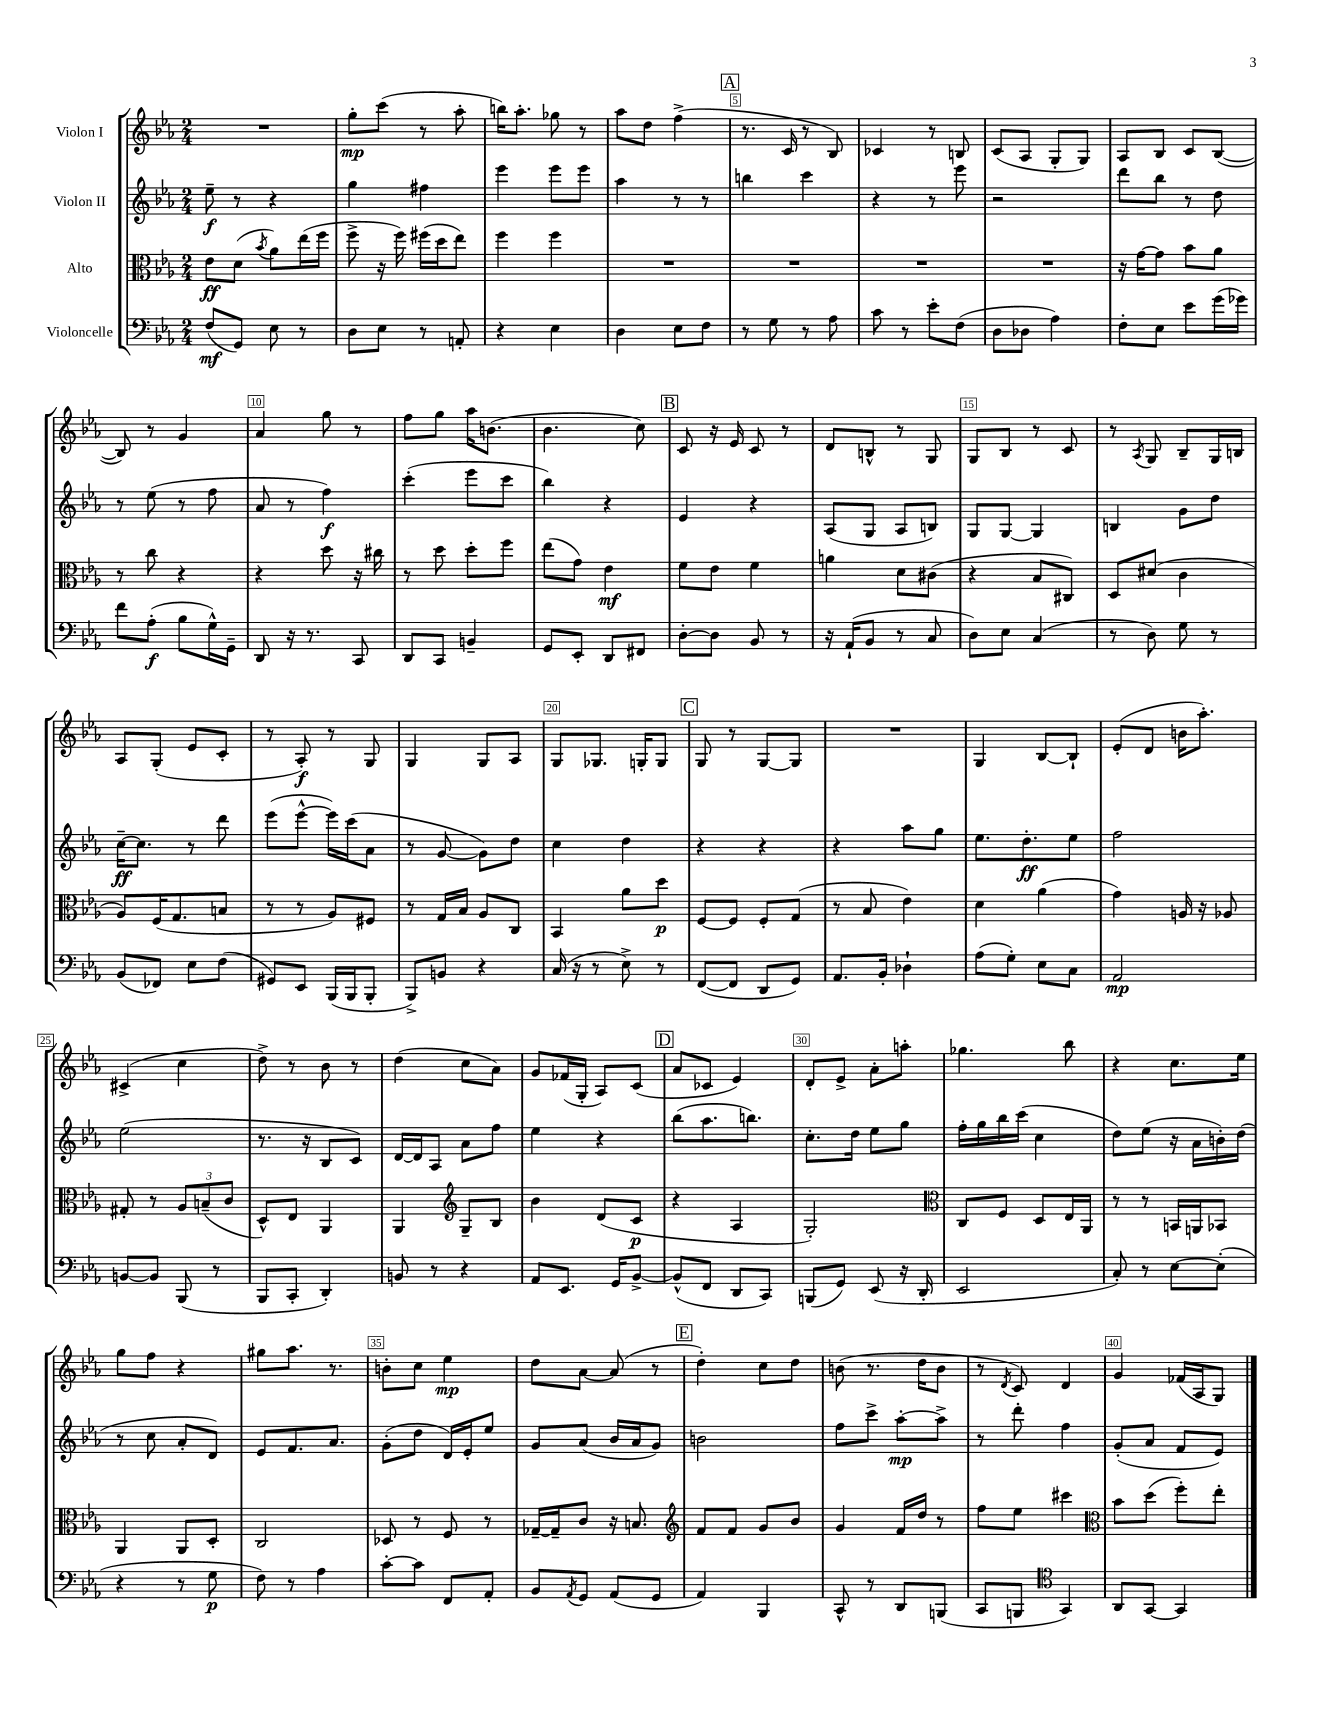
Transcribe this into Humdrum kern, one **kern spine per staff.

**kern	**kern	**kern	**kern
*staff4	*staff3	*staff2	*staff1
*clefF4	*clefC3	*clefG2	*clefG2
*k[b-e-a-]	*k[b-e-a-]	*k[b-e-a-]	*k[b-e-a-]
*M2/4	*M2/4	*M2/4	*M2/4
(8F/L	8e-\L	8ee-~\	2r
8GG/J)	(8d\J	8r	.
.	8qb-/	.	.
8E-\	8a-\L)	4r	.
8r	(16ee-\L	.	.
.	16ff\JJ	.	.
=	=	=	=
8D\L	8ff^\	4gg\	8gg'\L
8E-\J	16r	.	(8ccc\J
.	16ff\)	.	.
8r	(16ff#\LL	4ff#\	8r
.	16dd\J	.	.
8AA'/	8ee-\J)	.	8aa-'\
=	=	=	=
4r	4ff\	4eee-\	16bb\LK)
.	.	.	8.aa-'\J
4E-\	4ff\	8eee-\L	8gg-\
.	.	8eee-\J	8r
=	=	=	=
4D\	2r	4aa-\	8aa-\L
.	.	.	8dd\J
8E-\L	.	8r	(4ff^\
8F\J	.	8r	.
=	=	=	=
8r	2r	4bb\	8.r
8G\	.	.	.
.	.	.	16c/
8r	.	4ccc\	8r
8A-\	.	.	8B-/)
=	=	=	=
8c\	2r	4r	4c-/
8r	.	.	.
8e-'\L	.	8r	8r
(8F\J	.	8eee-\	8B/
=	=	=	=
8D\L	2r	2r	(8c/L
8D-\J	.	.	8A-/J
4A-\)	.	.	8G'/L
.	.	.	8G/J)
=	=	=	=
8F'\L	16r	8ddd\L	8A-/L
.	[16g\LK	.	.
8E-\J	8g\]J	8bb-\J	8B-/J
8e-\L	8b-\L	8r	8c/L
(16g\L	8a-\J	8dd\	([8B-/J
16g-\JJ)	.	.	.
=	=	=	=
8f\L	8r	8r	8B-/])
(8A-'\J	8cc\	(8ee-\	8r
8B-\L	4r	8r	4g/
16G^^\L)	.	8ff\	.
16GG~\JJ	.	.	.
=	=	=	=
8DD/	4r	8a-/	4a-/
16r	.	8r	.
8.r	.	.	.
.	8dd\	4ff\)	8gg\
8CC/	16r	.	8r
.	16cc#\	.	.
=	=	=	=
8DD/L	8r	(4ccc'\	8ff\L
8CC/J	8dd\	.	8gg\J
4BB~/	8dd'\L	8eee-\L	16aa-\LK
.	.	.	(8.b\J
.	8ff\J	8ccc\J	.
=	=	=	=
8GG/L	(8ee-\L	4bb-\)	4.b-\
8EE-'/J	8g\J)	.	.
8DD/L	4e-\	4r	.
8FF#/J	.	.	8cc\)
=	=	=	=
[8D'\L	8f\L	4e-/	8c/
8D\]J	8e-\J	.	16r
.	.	.	16e-/
8BB-/	4f\	4r	8c/
8r	.	.	8r
=	=	=	=
16r	4a\	(8A-/L	8d/L
(16AA-`/LK	.	.	.
8BB-/J	.	8G/J	8B^^/J
8r	8d\L	8A-/L	8r
8C/	(8c#\J	8B/J)	8G/
=	=	=	=
8D\L)	4r	8G/L	8G/L
8E-\J	.	[8G/J	8B-/J
(4C/	8B-/L	4G/]	8r
.	8C#/J)	.	8c/
=	=	=	=
8r	8D/L	4B/	8r
.	.	.	8qA-/
8D\)	(8d#/J	.	8G/
8G\	4c\	8g\L	8B-~/L
8r	.	8dd\J	16G/L
.	.	.	16B/JJ
=	=	=	=
(8BB-/L	8A-/L)	[16cc~\LK	8A-/L
.	.	8.cc\]J	.
8FF-/J)	(16F/K	.	(8G'/J
.	8.G/	.	.
8E-\L	.	8r	8e-/L
(8F\J	8B/J	8ddd\	8c'/J
=	=	=	=
8GG#/L)	8r	(8eee-\L	8r
8EE-/J	8r	[8eee-^^\J	8A-'/)
(16BBB-/LL	8A-/L)	16eee-\]LL)	8r
16BBB-/J	.	(16ccc\J	.
8BBB-'/J	8F#/J	8a-\J	8G/
=	=	=	=
8BBB-^/L)	8r	8r	4G/
8BB/J	16G/LL	[8g/	.
.	16B-/JJ	.	.
4r	8A-/L	8g\]L)	8G/L
.	8C/J	8dd\J	8A-/J
=	=	=	=
(16C/	4BB-/	4cc\	8G/L
16r	.	.	.
8r	.	.	8.G-/J
8E-^\)	8a-\L	4dd\	.
.	.	.	16G'/LK
8r	8dd\J	.	8G/J
=	=	=	=
([8FF/L	[8F/L	4r	8G/
8FF/]J	8F/]J	.	8r
8DD/L	8F'/L	4r	[8G/L
8GG/J)	(8G/J	.	8G/]J
=	=	=	=
8.AA-/L	8r	4r	2r
.	8B-/	.	.
16BB-'/Jk	.	.	.
4D-`\	4e-\)	8aa-\L	.
.	.	8gg\J	.
=	=	=	=
(8A-\L	4d\	8.ee-\L	4G/
8G'\J)	.	.	.
.	.	8.dd'\	.
8E-\L	(4a-\	.	[8B-/L
8C\J	.	8ee-\J	8B-`/]J
=	=	=	=
2AA-/	4g\)	2ff\	(8e-'/L
.	.	.	8d/J
.	16A/	.	16b\LK
.	16r	.	8.aa-'\J)
.	8A-/	.	.
=	=	=	=
[8BB/L	8G#'/	(2ee-\	(4c#^/
8BB/]J	8r	.	.
(8BBB-/	12A-/L	.	4cc\
.	(12B~/	.	.
8r	.	.	.
.	12c/J	.	.
=	=	=	=
8BBB-/L	8D^^/L)	8.r	8dd^\)
8CC'/J	8E-/J	.	8r
.	.	16r	.
4DD'/)	4AA-/	8B-/L	8b-\
.	.	8c/J)	8r
=	=	=	=
8BB/	4AA-/	[16d/LL	(4dd\
.	.	16d/]J	.
8r	.	8A-/J	.
*	*clefG2	*	*
4r	8G~/L	8a-\L	8cc\L
.	8B-/J	8ff\J	8a-\J)
=	=	=	=
8AA-/L	4b-\	4ee-\	8g/L
8.EE-/J	.	.	(16f-/L
.	.	.	16G'/JJ
.	(8d/L	4r	8A-/L)
16GG/LK	.	.	.
[8BB-^/J	8c/J	.	(8c/J
=	=	=	=
(8BB-^^/]L	4r	(8bb-\L	8a-/L
8FF/J	.	8.aa-\	8c-/J
8DD/L	4A-/	.	4e-/)
.	.	8.bb\J)	.
8CC/J)	.	.	.
=	=	=	=
(8BBB/L	2G'/)	8.cc'\L	8d'/L
8GG/J)	.	.	8e-^/J
.	.	16dd\Jk	.
(8EE-/	.	8ee-\L	8a-'\L
16r	.	8gg\J	8aa'\J
16DD'/	.	.	.
=	=	=	=
*	*clefC3	*	*
2EE-/	8C/L	16ff'\LL	4.gg-\
.	.	16gg\	.
.	8F/J	16bb-\	.
.	.	(16ccc\JJ	.
.	8D/L	4cc\	.
.	16E-/L	.	8bb-\
.	16AA-/JJ	.	.
=	=	=	=
8C'/)	8r	8dd\L)	4r
8r	8r	(8ee-\J	.
[8E-\L	16BB/LL	16r	8.cc\L
.	16AA/J	16a-\LL	.
(8E-'\]J	8BB-/J	16b'\)	.
.	.	(16dd\JJ	16ee-\Jk
=	=	=	=
4r	4AA-/	8r	8gg\L
.	.	8cc\	8ff\J
8r	8AA-/L	8a-'/L	4r
8G\	8D'/J	8d/J)	.
=	=	=	=
8F\)	2C/	8e-/L	8gg#\L
8r	.	8.f/	8.aa-\J
4A-\	.	.	.
.	.	8.a-/J	8.r
=	=	=	=
[8c'\L	8D-/	(8g'\L	8b'\L
8c\]J	8r	8dd\J	8cc\J
8FF/L	8F/	16d/LL)	4ee-\
.	.	16e-'/J	.
8AA-'/J	8r	8ee-/J	.
=	=	=	=
8BB-/L	[16G-~/LL	8g/L	8dd\L
.	16G-~/]J	.	.
8qAA-/	.	.	.
8GG/J	8c/J	(8a-/J	[8a-\J
(8AA-/L	16r	16b-/LL	(8a-/]
.	8.B/	16a-/J	.
8GG/J	.	8g/J)	8r
=	=	=	=
*	*clefG2	*	*
4AA-/)	8f/L	2b\	4dd'\)
.	8f/J	.	.
4BBB-/	8g/L	.	8cc\L
.	8b-/J	.	8dd\J
=	=	=	=
8CC^^/	4g/	8ff\L	(8b\
8r	.	8ccc^\J	8.r
8DD/L	16f/LL	[8aa-'\L	.
.	16dd/JJ	.	16dd\LK
(8BBB/J	8r	8aa-^\]J	8b\J
=	=	=	=
8CC/L	8ff\L	8r	8r
.	.	.	8qd/
8BBB/J	8ee-\J	8ddd'\	8c/)
*clefC4	*	*	*
4GG/)	4ccc#\	4ff\	4d/
=	=	=	=
*	*clefC3	*	*
8AA-/L	8b-\L	(8g'/L	4g/
[8GG/J	(8dd\J	8a-/J	.
4GG/]	8ff'\L)	8f/L	(16f-/LL
.	.	.	16A-/J
.	8ee-'\J	8e-/J)	8G/J)
==	==	==	==
*-	*-	*-	*-
